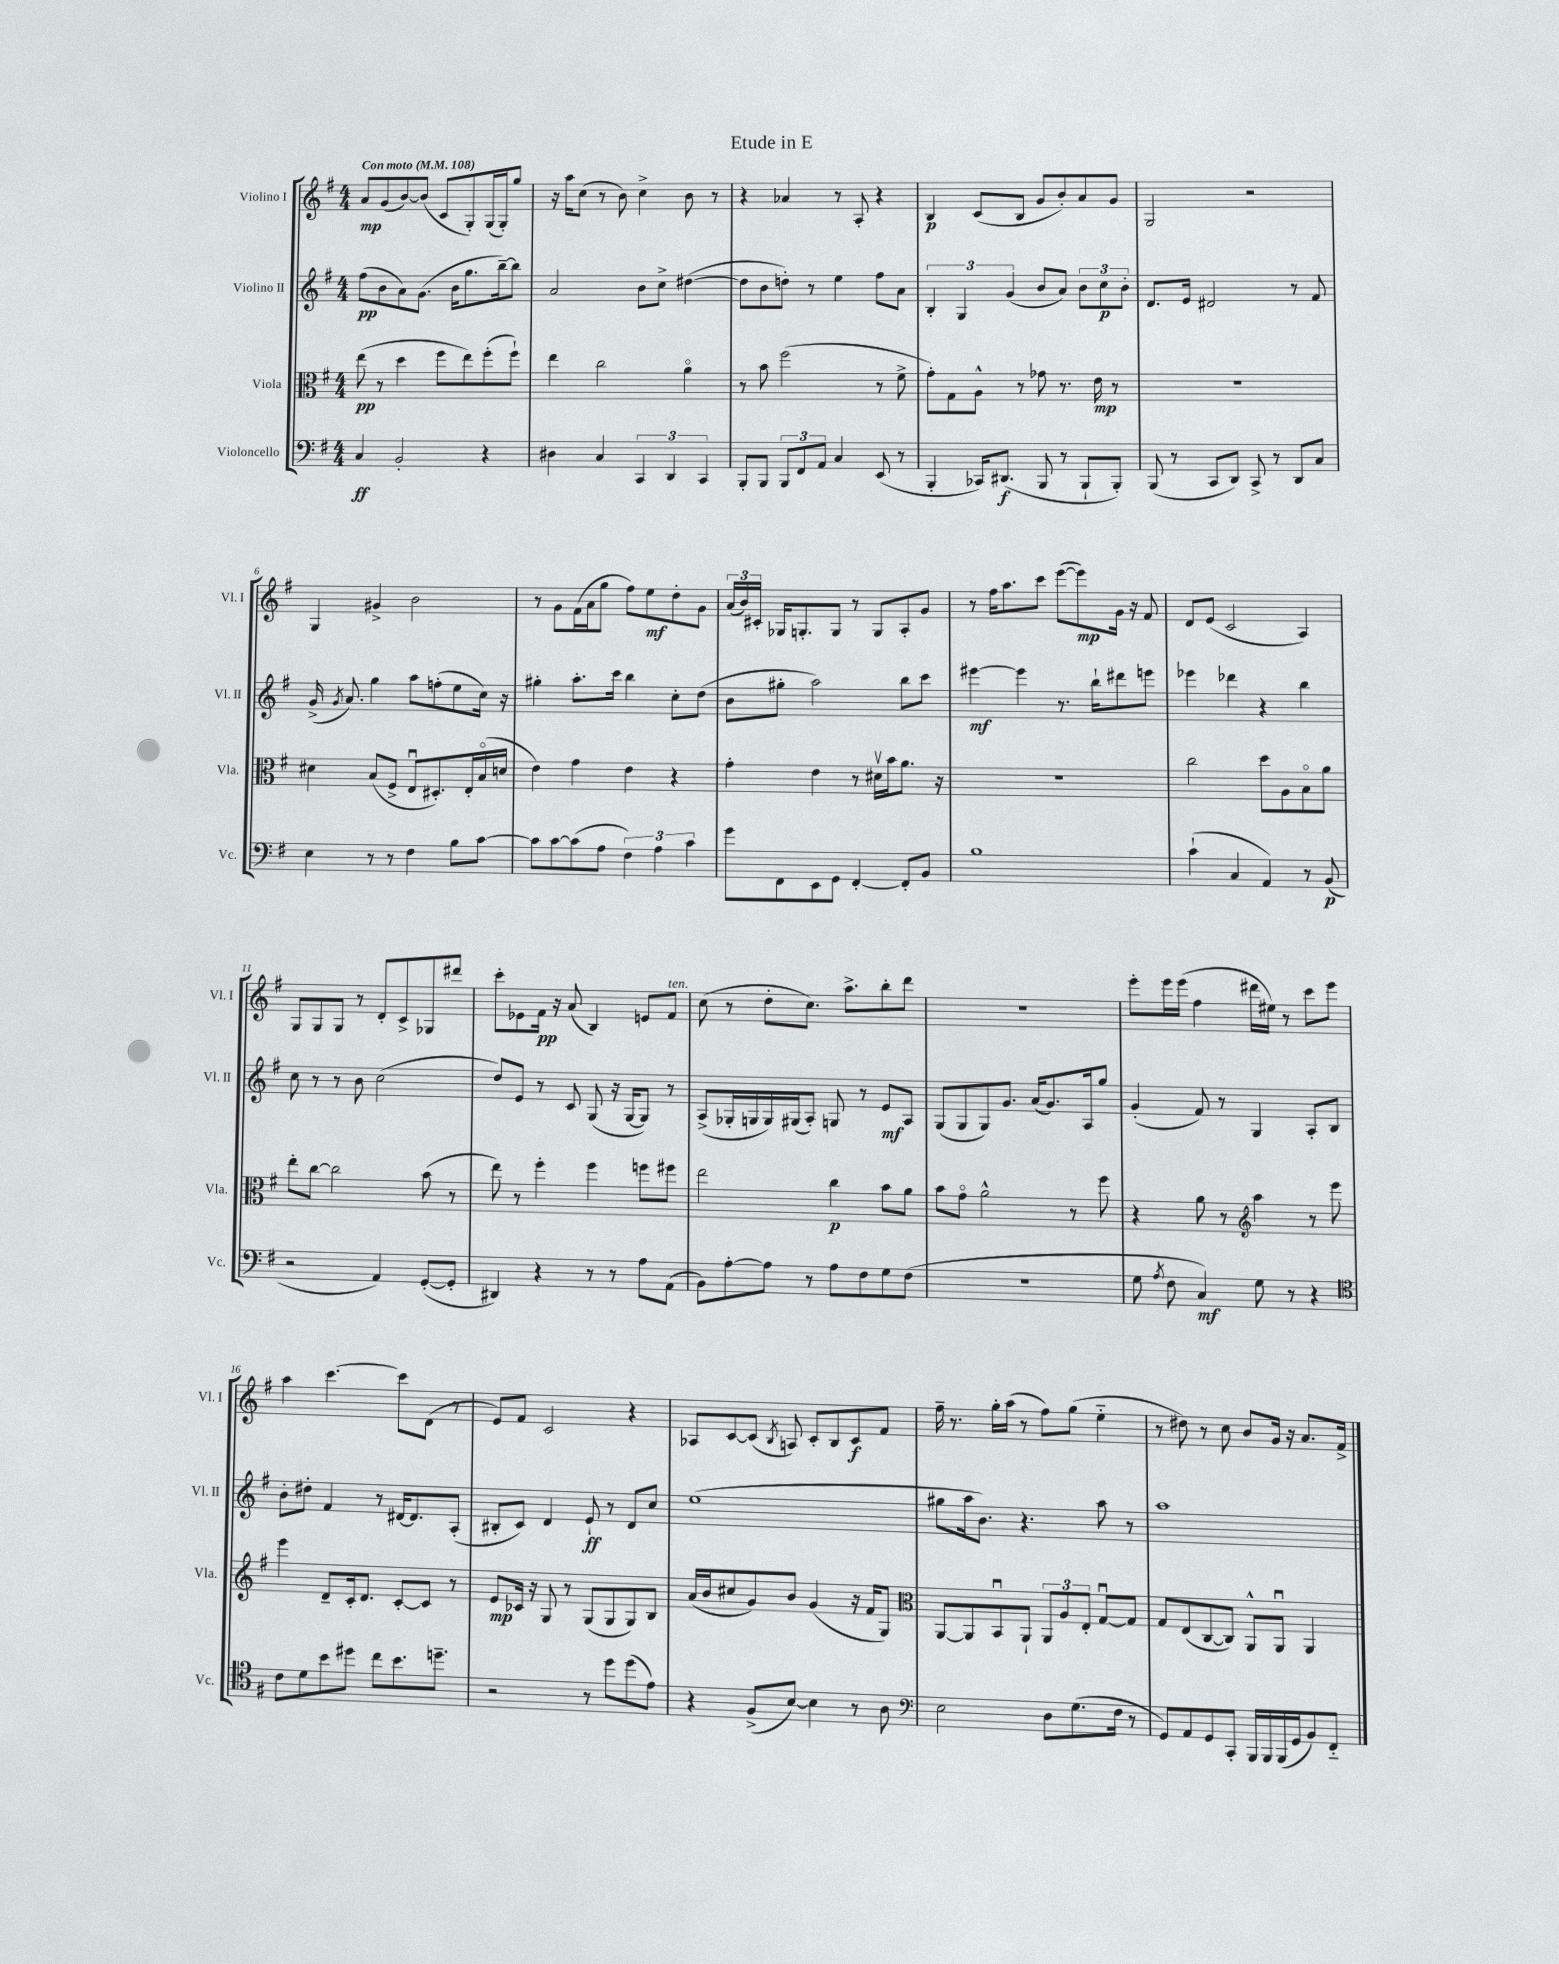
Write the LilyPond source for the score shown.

\header { title = "Etude in E" }
<<
\new StaffGroup <<
\new Staff = "s0" \with { instrumentName = "Violino I" shortInstrumentName = "Vl. I" } {
    \clef treble \key g \major \numericTimeSignature \time 4/4 \tempo "Con moto" 4 = 108
    \autoBeamOff a'8[\mp g'8( b'8~) b'8]( c'8[ g8-.) g16( g16-.) g''8] |
    r16 a''16[ c''8]( r8 b'8) c''4-> b'8 r8 |
    r4 aes'4 r8 a8-. r4 |
    b4\p c'8[( b8] g'8[ b'8-.) a'8 g'8] |
    g2 r2 |
    g4 gis'4-> b'2 |
    r8 g'8[ fis'16( a'16 g''8] fis''8[) e''8\mf d''8-. g'8] |
    \tuplet 3/2 { a'16[( b'16) cis'16]-. } ges16[ g8.-. g8] r8 g8[ a8-. g'8] |
    r8 fis''16[ a''8. c'''8] e'''8[~( e'''8\mp) g'16] r16 fis'8 |
    d'8[ e'8]( c'2 a4) |
    g8[ g8 g8] r8 d'8[-. c'8-> ges8 dis'''8] |
    c'''8[-. ees'8 fis'16]\pp r16 a'8( b4) e'8[ fis'8]^\markup { \italic "ten." } |
    c''8( r8 d''8[-. c''8.]) a''8.[-> b''8-. d'''8] |
    R1 |
    e'''8[-. e'''16 e'''16]( fis''4 dis'''16[ eis''16]) r8 c'''8[ e'''8] |
    a''4 c'''4.~ c'''8[ d'8]( r8 |
    e'8[) fis'8] c'2 r4 |
    aes8[ c'8~ c'8]( \acciaccatura { b8 } a8) c'8[-. b8 c'8\f fis'8] |
    fis''16-- r8. g''16[-. a''16]( r8 fis''8[) g''8]( e''4-_ |
    r8 dis''8) r8 c''8 b'8[ g'16] r16 a'8.[ fis'16]-> \bar "|." |
}
\new Staff = "s1" \with { instrumentName = "Violino II" shortInstrumentName = "Vl. II" } {
    \clef treble \key g \major \numericTimeSignature \time 4/4
    \autoBeamOff fis''8[\pp( b'8 a'8) g'8.]( b'16[ g''8. b''16~--) b''8] |
    a'2 b'8[ c''8]-> dis''4~( |
    dis''8[ b'8 d''8]-.) r8 e''4 fis''8[ a'8] |
    \tuplet 3/2 { b4-. g4 g'4( } b'8[ a'8]) \tuplet 3/2 { b'8[ c''8\p b'8]-. } |
    d'8.[ e'16] dis'2 r8 fis'8 |
    g'16->( \acciaccatura { g'8 } a'8.) g''4 a''8[ f''8-.( e''8 c''16]) r16 |
    gis''4-. a''8.[-. c'''16] b''4 c''8[-. d''8]( |
    b'8[ gis''8]-. a''2) b''8[ c'''8] |
    eis'''4~\mf eis'''4 r8. b''16[-! dis'''8 e'''8] |
    ees'''4 des'''4 r4 b''4 |
    c''8 r8 r8 b'8 c''2( |
    d''8[) e'8] r8 c'8 g8( r16 g16[~ g8]) r8 |
    a8[->( ges16-. g16 g16) gis16( a8]-.) g8 r8 e'8[\mf a8] |
    g8[( g8 g8) g'8.] a'16[( g'8.) a16 g''8] |
    g'4-.( fis'8) r8 g4 a8[-. b8] |
    b'8[-. dis''8]-. fis'4 r8 dis'16[~ dis'8. a8]-.( |
    bis8[-. c'8]) d'4 e'8-!\ff r8 d'8[ c''8] |
    e''1( |
    gis''8[ a''16 b'8.]) r4. a''8 r8 |
    a''1 \bar "|." |
}
\new Staff = "s2" \with { instrumentName = "Viola" shortInstrumentName = "Vla." } {
    \clef alto \key g \major \numericTimeSignature \time 4/4
    \autoBeamOff e''8\pp( r8 d''4 fis''8[ e''8) fis''8-.( fis''8]-!) |
    e''4 c''2 a'4\flageolet |
    r8 b'8 fis''2( r8 fis'8-> |
    g'8[-.) g8 a8]-^ r8 ges'8 r8. e'16\mp r8 |
    R1 |
    dis'4 b8[( fis8]-> e8[\downbow dis8.-.) e16-. b16\flageolet( d'16] |
    e'4) g'4 e'4 r4 |
    g'4-. e'4 r8 dis'16[\upbow b'16 a'8.] r16 |
    R1 |
    c''2 d''8[ a8 b8\flageolet a'8] |
    e''8[-. c''8]~ c''2 b'8( r8 |
    e''8) r8 fis''4-. fis''4 f''8[ fis''8] |
    e''2 c''4\p b'8[ a'8] |
    b'8[ g'8]\flageolet a'2-^ r8 fis''8 |
    r4 a'8 r8 \clef treble a''4 r8 e'''8 |
    e'''4 d'8[-- c'16-. d'8.] c'8[~-. c'8] r8 |
    e'8[\mp ces'16] r16 g8 r8 g8[( g8 g8) b8] |
    a'16[( b'16 cis''8 g'8) b'8] g'4( r16 fis'16[ g8]) |
    \clef alto a,8[~ a,8 b,8\downbow a,8]-! \tuplet 3/2 { a,8[ a8 e8]-. } g8[~\downbow g8] |
    g8[ e8( c8~ c8]) a,8[-^ a,8]\downbow a,4 \bar "|." |
}
\new Staff = "s3" \with { instrumentName = "Violoncello" shortInstrumentName = "Vc." } {
    \clef bass \key g \major \numericTimeSignature \time 4/4
    \autoBeamOff c4\ff b,2-. r4 |
    dis4 c4 \tuplet 3/2 { c,4 d,4 c,4 } |
    b,,8[-. b,,8] \tuplet 3/2 { b,,8[ fis,8 a,8] } c4 e,8( r8 |
    b,,4-. ces,16[) dis,8.]\f( b,,8 r8 b,,8[-! b,,8]-.) |
    b,,8( r8 c,8[ d,8]) c,8-> r8 d,8[ c8] |
    e4 r8 r8 fis4 b8[ c'8]~ |
    c'8[ c'8~ c'8( a8] \tuplet 3/2 { fis4) a4 c'4 } |
    g'8[ fis,8 e,8 g,8] fis,4~-. fis,8[-. b,8] |
    b1 |
    c'4-!( c4 a,4) r8 b,8\p( |
    r2 a,4) g,8[~-.( g,8]-. |
    dis,4) r4 r8 r8 a8[ a,8]( |
    b,8[) a8~-. a8] r8 a8[ fis8 g8 fis8]( |
    R1 |
    g8 \acciaccatura { a8 } fis8 c4\mf) g8 r8 r4 |
    \clef tenor c'8[ d'8 b'8 dis''8] c''8[ b'8. d''8.]-- |
    r2 r8 d''8[ d''8( e'8]) |
    r4 fis8[->( b8]~) b4 r8 a8 |
    \clef bass e2 d8[ g8.( fis16] r8 |
    g,8[) a,8 g,8 c,8]-. b,,16[ b,,16 b,,16( g,16 b,8) fis,8]-_ \bar "|." |
}
>>
>>
